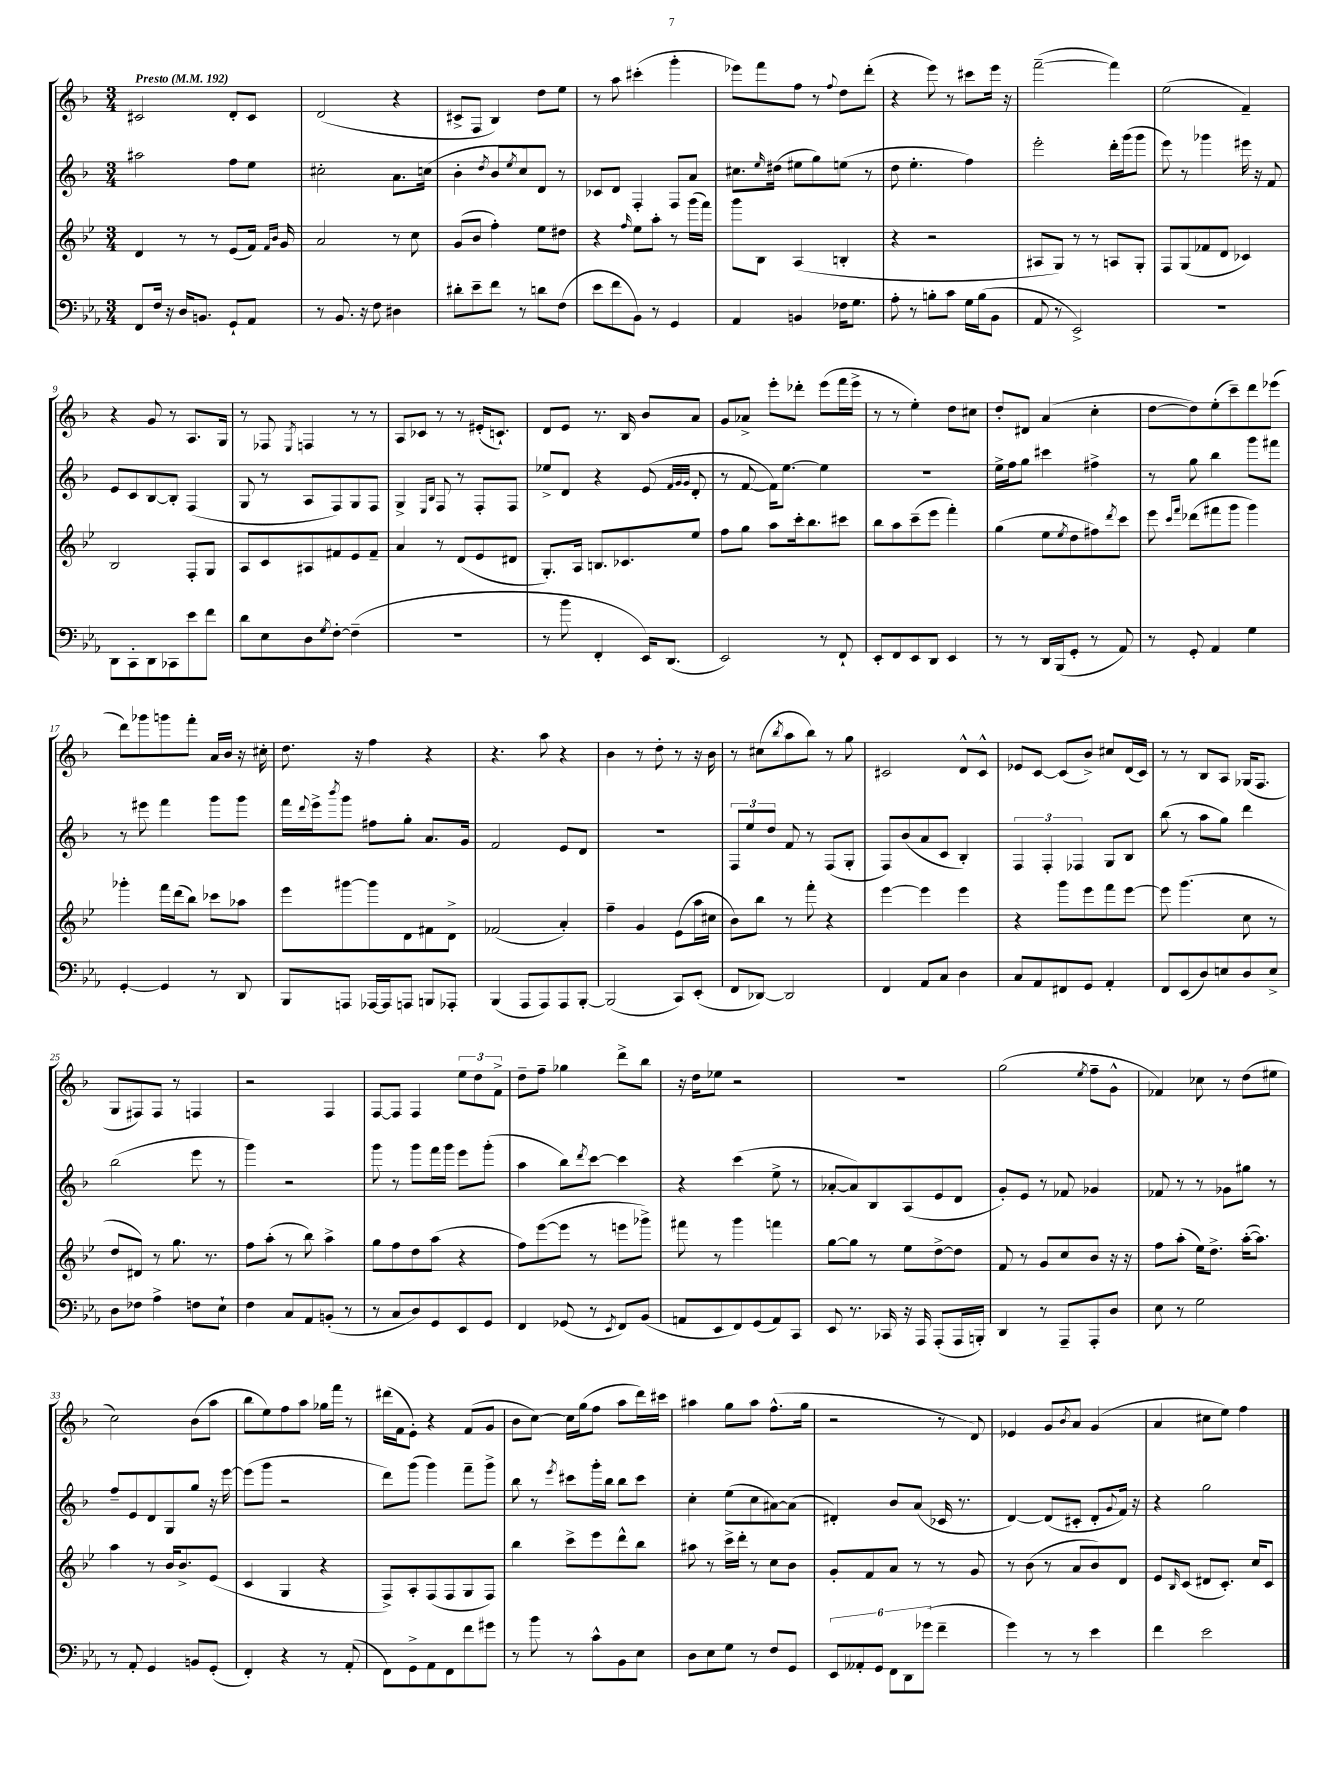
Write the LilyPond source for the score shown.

<<
\new StaffGroup <<
\new Staff = "s0" {
    \clef treble \key f \major \numericTimeSignature \time 3/4 \tempo "Presto" 4 = 192
    cis'2 d'8-. cis'8 |
    d'2( r4 |
    cis'8-> f8 bes4) d''8 e''8 |
    r8 a''8 cis'''4-.( g'''4-. |
    ees'''8) f'''8 f''8 r8 \appoggiatura { f''8 } d''8 d'''8-.( |
    r4 e'''8) r8 cis'''8 e'''16 r16 |
    f'''2~--( f'''4) |
    e''2( f'4--) |
    r4 g'8 r8 a8. g16 |
    r8 fes8 \acciaccatura { e8 } f4 r8 r8 |
    a8 ces'8 r8 r8 eis'16-.( c'8.-!) |
    d'8 e'8 r8. bes16 bes'8 a'8 |
    g'8 aes'8-> e'''8-. des'''8-. e'''8( f'''16 e'''16-> |
    r8 r8 e''4-.) d''8 cis''8 |
    d''8-. dis'8 a'4( c''4-. |
    d''8~ d''8) e''8-.( c'''8--) d'''8 ees'''8( |
    d'''8) ges'''8 g'''8 f'''8-. a'16 bes'16 r16 cis''16-. |
    d''8. r16 f''4 r4 |
    r4. a''8 r4 |
    bes'4 r8 d''8-. r8 r16 bes'16 |
    r8 cis''8( \acciaccatura { bes''8 } a''8 bes''8) r8 g''8 |
    cis'2 d'8-^ cis'8-^ |
    ees'8 c'8~ c'8( bes'8->) cis''8 d'16( c'16) |
    r8 r8 bes8 a8 ges16( f8. |
    g8 fis8) fis8 r8 f4 |
    r2 f4 |
    f8~ f8 f4 \tuplet 3/2 { e''8 d''8 f'8-> } |
    d''8-- f''8-- ges''4 d'''8-> bes''8 |
    r16 d''16 ees''8 r2 |
    R2. |
    g''2( \acciaccatura { e''8 } f''8-- g'8-^ |
    fes'4) ces''8 r8 d''8( eis''8 |
    c''2) bes'8( a''8 |
    bes''8 e''8) f''8 a''8 ges''16 f'''16 r8 |
    dis'''16( f'16 e'8-.) r4 f'8( g'8 |
    bes'8 c''8~) c''16 g''16( f''8 a''8 d'''16) cis'''16 |
    ais''4 g''8 ais''8 f''8.-^( g''16 |
    r2 r8 d'8) |
    ees'4 g'8 \acciaccatura { bes'8 } a'8 g'4( |
    a'4 cis''8 e''8) f''4 \bar "|." |
}
\new Staff = "s1" {
    \clef treble \key f \major \numericTimeSignature \time 3/4
    ais''2 f''8 e''8 |
    cis''2-. a'8. c''16( |
    bes'4-. \acciaccatura { d''8 } bes'8 \acciaccatura { e''8 } c''8) d'8 r8 |
    ces'8 d'8 f4-. f8 a'8 |
    cis''8. \grace { e''16 } dis''16( eis''8 g''8) e''8( r8 |
    d''8 e''4.-. f''4) |
    e'''2-. d'''16-. g'''16( g'''8 |
    e'''8) r8 ges'''4 eis'''16 r16 f'8 |
    e'8 c'8 bes8~ bes8-. f4( |
    g8 r8 a8 f8) g8 f8 |
    g4-> \grace { e16 bes16 } f8 r8 f8-. f8 |
    ees''8-> d'8 r4 e'8( \grace { f'32 g'32 g'32 } d'8-. |
    r8 f'8~ f'16) e''8.~ e''4 |
    R2. |
    e''16-> f''16 g''8 cis'''4 fis''4-> |
    r8 g''8 bes''4 g'''8 fis'''8 |
    r8 eis'''8 f'''4 g'''8 g'''8 |
    f'''16 \appoggiatura { d'''8 } e'''16-> \acciaccatura { bes'''8 } g'''8 fis''8 g''8-. a'8. g'16 |
    f'2 e'8 d'8 |
    R2. |
    \tuplet 3/2 { f8 e''8 d''8 } f'8 r8 f8( g8-. |
    f8) bes'8( a'8 c'8 bes4-.) |
    \tuplet 3/2 { f4 f4-. fes4 } g8 bes8 |
    bes''8( r8 a''8 g''8) d'''4 |
    bes''2( e'''8 r8 |
    g'''4) r2 |
    g'''8 r8 g'''8 f'''16 g'''16 e'''8 g'''8-.( |
    a''4 bes''8) \acciaccatura { d'''8 } c'''8~ c'''4 |
    r4 c'''4( e''8-> r8 |
    aes'8~-. aes'8) bes8 a8( e'8 d'8 |
    g'8-.) e'8 r8 fes'8 ges'4 |
    fes'8 r8 r8 ges'8 gis''8 r8 |
    f''8-- e'8 d'8 g8 g''8 r16 e'''16~ |
    e'''8( g'''8 r2 |
    d'''8) g'''8( g'''4) f'''8-- g'''8-> |
    bes''8 r8 \acciaccatura { e'''8 } cis'''8 g'''16-. bes''16 bes''8 cis'''8 |
    c''4-. e''8( c''8 ais'8~) ais'8( |
    dis'4-.) bes'8 a'8( ces'16 r8. |
    d'4~) d'8( cis'8-. d'8-. \appoggiatura { g'8 } f'16) r16 |
    r4 g''2 \bar "|." |
}
\new Staff = "s2" {
    \clef treble \key bes \major \numericTimeSignature \time 3/4
    d'4 r8 r8 ees'8( f'16) \grace { f'16 bes'16 } g'16 |
    a'2 r8 c''8 |
    g'8( bes'8 f''4-.) ees''8 dis''8 |
    r4 \grace { f''16 } ees''8 a''8-. r8 g'''16( f'''16) |
    g'''8 bes8 a4( b4-. |
    r4 r2 |
    ais8 g8) r8 r8 a8 g8-. |
    f8 g8( fes'8 d'8 ces'4) |
    bes2 f8-. g8 |
    a8 c'8 ais8 fis'8 ees'8 fis'8-- |
    a'4 r8 d'8( ees'8 dis'8 |
    g8.-.) a16 b8. ces'8. ees''8 |
    f''8 g''8 a''8 c'''16-. bes''8. cis'''8 |
    bes''8 a''8 c'''8--( ees'''8 f'''4-.) |
    g''4( ees''8 \acciaccatura { ees''8 } d''8 fis''8) \acciaccatura { d'''8 } c'''8 |
    ees'''8 \grace { c'''16 f'''16 } des'''8( fis'''8 g'''8 g'''4) |
    ges'''4-. f'''16 d'''16( bes''8) ces'''8 aes''8 |
    ees'''8 gis'''8~ gis'''8 d'8 fis'8 d'8-> |
    fes'2( a'4-.) |
    f''4-- g'4 ees'8( a''16 cis''16 |
    bes'8) bes''8 r8 f'''8-. r4 |
    ees'''4~ ees'''4 ees'''4 |
    r4 g'''8 ees'''8 f'''8 ees'''8~ |
    ees'''8 g'''4.( c''8 r8 |
    d''8 dis'8) r8 g''8. r8. |
    f''8 a''8-.( r8 bes''8) a''4-> |
    g''8 f''8 d''8 a''8( r4 |
    f''8) ees'''8~( ees'''8 r8 e'''8 ges'''8->) |
    fis'''8 r8 g'''4 f'''4 |
    g''8~ g''8 r8 ees''8 d''8~-> d''8 |
    f'8 r8 g'8 c''8 bes'8 r16 r16 |
    f''8 a''8-.( ees''16) d''8.-> a''16~-.( a''8.) |
    a''4 r8 bes'16 bes'8.-> ees'8( |
    c'4 g4 r4 |
    f8->) a8-. f8( f8 g8 f8) |
    bes''4 c'''8-> ees'''8 d'''8-^ bes''8 |
    ais''8 r8 c'''16-> d'''16-. r8 c''8 bes'8 |
    g'8-. f'8 a'8 r8 r8 g'8 |
    r8 bes'8( r8 a'8 bes'8) d'8 |
    ees'8 \grace { bes16 } c'8( dis'8 c'8.-.) c''16 c'8 \bar "|." |
}
\new Staff = "s3" {
    \clef bass \key ees \major \numericTimeSignature \time 3/4
    f,8 f16 r16 d16 b,8. g,8-! aes,8 |
    r8 bes,8. r16 f8 dis4 |
    dis'8-. ees'8-- f'8 r8 d'8 f8( |
    ees'8 f'8 bes,8) r8 g,4 |
    aes,4 b,4 fes16 g8. |
    aes8-. r8 b8-. c'8 g16 b16( bes,8 |
    aes,8 r8 ees,2->) |
    R2. |
    d,8 c,8-. d,8 ces,8 ees'8 f'8 |
    d'8 ees8 d8 \acciaccatura { g8 } f8~-. f4--( |
    R2. |
    r8 bes'8 f,4-. ees,16) d,8.( |
    ees,2) r8 f,8-! |
    ees,8-. f,8 ees,8 d,8 ees,4 |
    r8 r8 d,16 bes,,16( g,8-. r8 aes,8) |
    r8 g,8-. aes,4 g4 |
    g,4~-. g,4 r8 d,8 |
    bes,,8 a,,8 aes,,16~ aes,,16 a,,8 b,,8 aes,,8-. |
    bes,,4( aes,,8 aes,,8) aes,,8 bes,,8~-. |
    bes,,2( c,8) ees,8-.( |
    f,8 des,8~) des,2 |
    f,4 aes,8 c8 d4 |
    c8 aes,8 fis,8 g,8 aes,4-. |
    f,8 ees,8( d8) e8 d8 e8-> |
    d8 fes8 aes4-> f8 ees8-! |
    f4 c8 aes,8 b,8-.( r8 |
    r8 c8 d8) g,8 ees,8 g,8 |
    f,4 ges,8( r8 \acciaccatura { ees,8 } f,8) bes,8( |
    a,8 ees,8 f,8) g,8( a,8) c,8 |
    ees,8 r8. ces,16 r16 aes,,16 aes,,8-.( aes,,16 b,,16-.) |
    d,4 r8 aes,,8-- aes,,8-. d8 |
    ees8 r8 g2 |
    r8 aes,8-. g,4 b,8 g,8-.( |
    f,4-.) r4 r8 aes,8-.( |
    f,8) g,8-> aes,8 f,8 f'8 gis'8 |
    r8 bes'8 r8 c'8-^ bes,8 ees8 |
    d8 ees8 g8 r8 f8 g,8 |
    \tuplet 6/4 { ees,8 aeses,8-. g,8 f,8 d,8 ges'8( } f'4-- |
    g'4) r8 r8 ees'4 |
    f'4 ees'2 \bar "|." |
}
>>
>>
